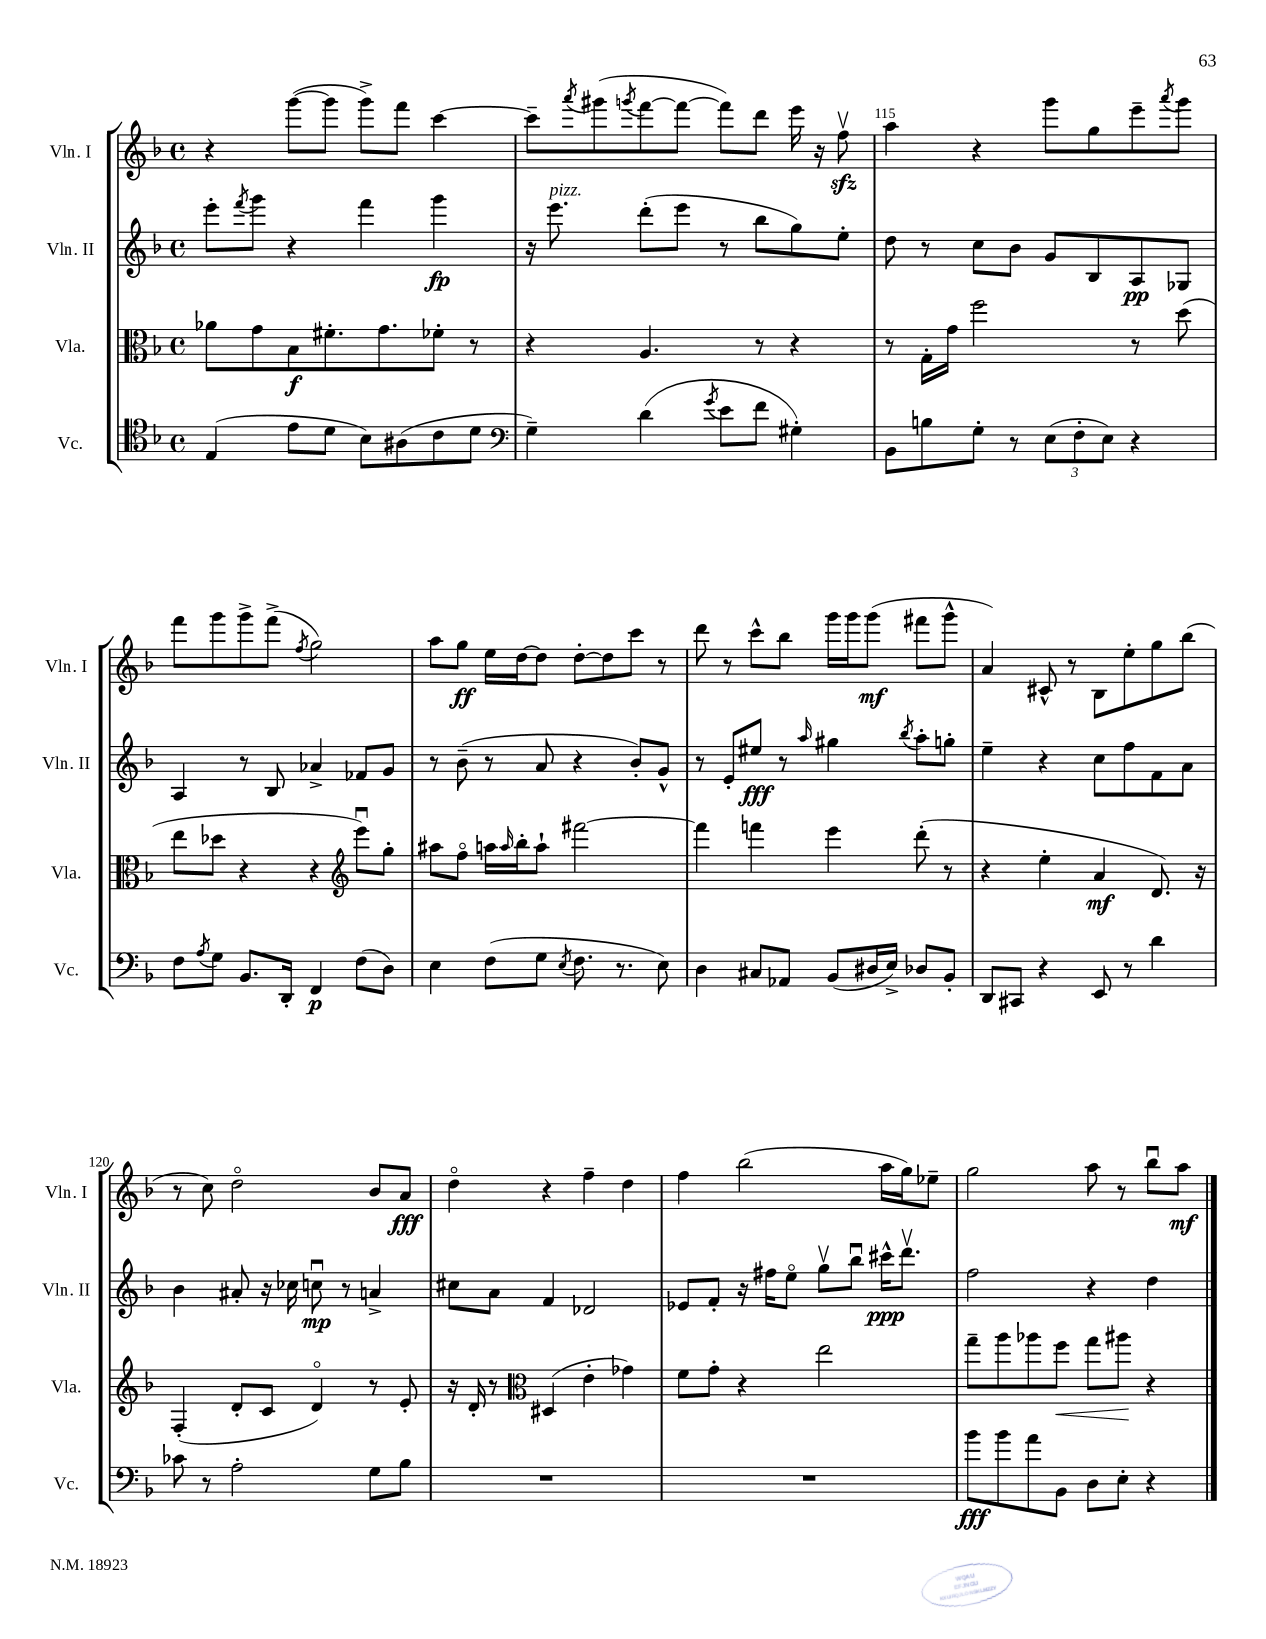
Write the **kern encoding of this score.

**kern	**dynam	**kern	**dynam	**kern	**dynam	**kern	**dynam
*part4	*part4	*part3	*part3	*part2	*part2	*part1	*part1
*staff4	*staff4	*staff3	*staff3	*staff2	*staff2	*staff1	*staff1
*I"Vc.	*	*I"Vla.	*	*I"Vln. II	*	*I"Vln. I	*
*I'Vc.	*	*I'Vla.	*	*I'Vln. II	*	*I'Vln. I	*
*clefC4	*	*clefC3	*	*clefG2	*	*clefG2	*
*k[b-]	*	*k[b-]	*	*k[b-]	*	*k[b-]	*
*M4/4	*	*M4/4	*	*M4/4	*	*M4/4	*
*met(c)	*	*met(c)	*	*met(c)	*	*met(c)	*
=113	=113	=113	=113	=113	=113	=113	=113
(4E/	.	8a-X\L	.	8eee'\L	.	4r	.
.	.	.	.	8qfff/	.	.	.
.	.	8g\	.	8ggg\J	.	.	.
8e\L	.	8B-\	f	4r	.	([8ggg\L	.
8d\J	.	8.f#X'\	.	.	.	8ggg\J]	.
8B-\L)	.	.	.	4fff\	.	8ggg^\L)	.
.	.	8.g\	.	.	.	.	.
(8A#X\	.	.	.	.	.	8fff\J	.
8c\	.	8f-X'\J	.	4ggg\	fp	[4ccc\	.
8d\J	.	8r	.	.	.	.	.
=114	=114	=114	=114	=114	=114	=114	=114
*clefF4	*	*	*	*	*	*	*
4G~\)	.	4r	.	16r	.	8ccc~\L]	.
!	!	!	!	!LO:TX:a:i:t=pizz.	!	!	!
.	.	.	.	8.eee\	.	.	.
.	.	.	.	.	.	8qaaa/	.
.	.	.	.	.	.	(8ggg#X\	.
.	.	.	.	.	.	8qgggn/	.
(4d\	.	4.A/	.	(8ddd'\L	.	[8fff\	.
.	.	.	.	8eee\J	.	8fff\J_	.
8qg/	.	.	.	.	.	.	.
8e\L	.	.	.	8r	.	8fff\L])	.
8f\J	.	8r	.	8bb-\L	.	8ddd\J	.
4G#X'\)	.	4r	.	8gg\)	.	16eee\	.
.	.	.	.	.	.	16r	.
.	.	.	.	8ee'\J	.	8ffzzv\	.
=115	=115	=115	=115	=115	=115	=115	=115
8BB-\L	.	8r	.	8dd\	.	4aa\	.
8Bn\	.	16G'\LL	.	8r	.	.	.
.	.	16g\JJ	.	.	.	.	.
8G'\J	.	2ff\	.	8cc\L	.	4r	.
8r	.	.	.	8b-\J	.	.	.
(12E\L	.	.	.	8g/L	.	8ggg\L	.
12F'\	.	.	.	.	.	.	.
.	.	.	.	8B-/	.	8gg\	.
12E\J)	.	.	.	.	.	.	.
4r	.	8r	.	8A/	pp	8eee~\	.
.	.	.	.	.	.	8qaaa/	.
.	.	(8dd\	.	8G-X/J	.	8ggg\J	.
!!LO:LB:g=z
=116	=116	=116	=116	=116	=116	=116	=116
8F\L	.	8ee\L	.	4A/	.	8fff\L	.
8qA/	.	.	.	.	.	.	.
8G\J	.	8dd-X\J	.	.	.	8ggg\	.
8.BB-/L	.	4r	.	8r	.	8ggg^\	.
.	.	.	.	8B-/	.	(8fff^\J	.
16DD'/Jk	.	.	.	.	.	.	.
.	.	.	.	.	.	8qff/	.
4FF/	p	4r	.	4a-X^/	.	2gg\)	.
*	*	*clefG2	*	*	*	*	*
(8F\L	.	8eeeu\L)	.	8f-X/L	.	.	.
8D\J)	.	8gg'\J	.	8g/J	.	.	.
=117	=117	=117	=117	=117	=117	=117	=117
4E\	.	8aa#X\L	.	8r	.	8aa\L	.
.	.	8ff\J	.	(8b-~\	.	8gg\J	ff
(8F\L	.	16aan\LL	.	8r	.	16ee\LL	.
.	.	16qqaa/	.	.	.	.	.
.	.	16bb-'\J	.	.	.	[16dd\J	.
8G\J	.	8aa`\J	.	8a/	.	8dd\J]	.
8qE/	.	.	.	.	.	.	.
8.F\	.	[2fff#X\	.	4r	.	[8dd'\L	.
.	.	.	.	.	.	8dd\]	.
8.r	.	.	.	.	.	.	.
.	.	.	.	8b-'/L)	.	8ccc\J	.
8E\)	.	.	.	8g^^/J	.	8r	.
=118	=118	=118	=118	=118	=118	=118	=118
4D\	.	4fff#\]	.	8r	.	8ddd\	.
.	.	.	.	8e'/L	.	8r	.
8C#X/L	.	4fffn\	.	8ee#X/J	fff	8ccc^^\L	.
8AA-X/J	.	.	.	8r	.	8bb-\J	.
.	.	.	.	16qqaa/	.	.	.
(8BB-/L	.	4eee\	.	4gg#X\	.	16ggg\LL	.
.	.	.	.	.	.	16ggg\J	.
16D#X/L	.	.	.	.	.	(8ggg\J	mf
16E^/JJ)	.	.	.	.	.	.	.
.	.	.	.	8qbb-/	.	.	.
8D-X/L	.	(8ddd'\	.	8aa'\L	.	8fff#X\L	.
8BB-'/J	.	8r	.	8ggn'\J	.	8ggg^^\J	.
=119	=119	=119	=119	=119	=119	=119	=119
8DD/L	.	4r	.	4ee~\	.	4a/)	.
8CC#X/J	.	.	.	.	.	.	.
4r	.	4ee'\	.	4r	.	8c#X^^/	.
.	.	.	.	.	.	8r	.
8EE/	.	4a/	mf	8cc\L	.	8B-\L	.
8r	.	.	.	8ff\	.	8ee'\	.
4d\	.	8.d/)	.	8f\	.	8gg\	.
.	.	.	.	8a\J	.	(8bb-\J	.
.	.	16r	.	.	.	.	.
!!LO:LB:g=z
=120	=120	=120	=120	=120	=120	=120	=120
8c-X\	.	(4F'/	.	4b-\	.	8r	.
8r	.	.	.	.	.	8cc\)	.
2A'\	.	8d'/L	.	8a#X'/	.	2dd\	.
.	.	8c/J	.	16r	.	.	.
.	.	.	.	16cc-X\	.	.	.
.	.	4d/)	.	8ccnu\	mp	.	.
.	.	.	.	8r	.	.	.
8G\L	.	8r	.	4an^/	.	8b-/L	.
8B-\J	.	8e'/	.	.	.	8a/J	fff
=121	=121	=121	=121	=121	=121	=121	=121
1r	.	16r	.	8cc#X\L	.	4dd\	.
.	.	16d'/	.	.	.	.	.
.	.	8r	.	8a\J	.	.	.
*	*	*clefC3	*	*	*	*	*
.	.	(4D#X/	.	4f/	.	4r	.
.	.	4e'\	.	2d-X/	.	4ff~\	.
.	.	4g-X\)	.	.	.	4dd\	.
=122	=122	=122	=122	=122	=122	=122	=122
1r	.	8f\L	.	8e-X/L	.	4ff\	.
.	.	8g'\J	.	8f'/J	.	.	.
.	.	4r	.	16r	.	(2bb-\	.
.	.	.	.	16ff#X\KL	.	.	.
.	.	.	.	8ee\J	.	.	.
.	.	2ee\	.	8ggv\L	.	.	.
.	.	.	.	8bb-u\J	.	.	.
.	.	.	.	16ccc#X^^\KL	ppp	16aa\LL	.
.	.	.	.	8.dddv\J	.	16gg\J)	.
.	.	.	.	.	.	8ee-X~\J	.
=123	=123	=123	=123	=123	=123	=123	=123
8b-\L	fff	8gg~\L	.	2ff\	.	2gg\	.
8b-\	.	8aa\	.	.	.	.	.
8a\	.	8aa-X\	.	.	.	.	.
!	!	!	!LO:HP:b	!	!	!	!
8BB-\J	.	8ff\J	<	.	.	.	.
8D\L	.	8gg\L	.	4r	.	8aa\	.
8E'\J	.	8aa#X\J	.	.	.	8r	.
4r	.	4r	[	4dd\	.	8bb-u\L	.
.	.	.	.	.	.	8aa\J	mf
==	==	==	==	==	==	==	==
*-	*-	*-	*-	*-	*-	*-	*-
